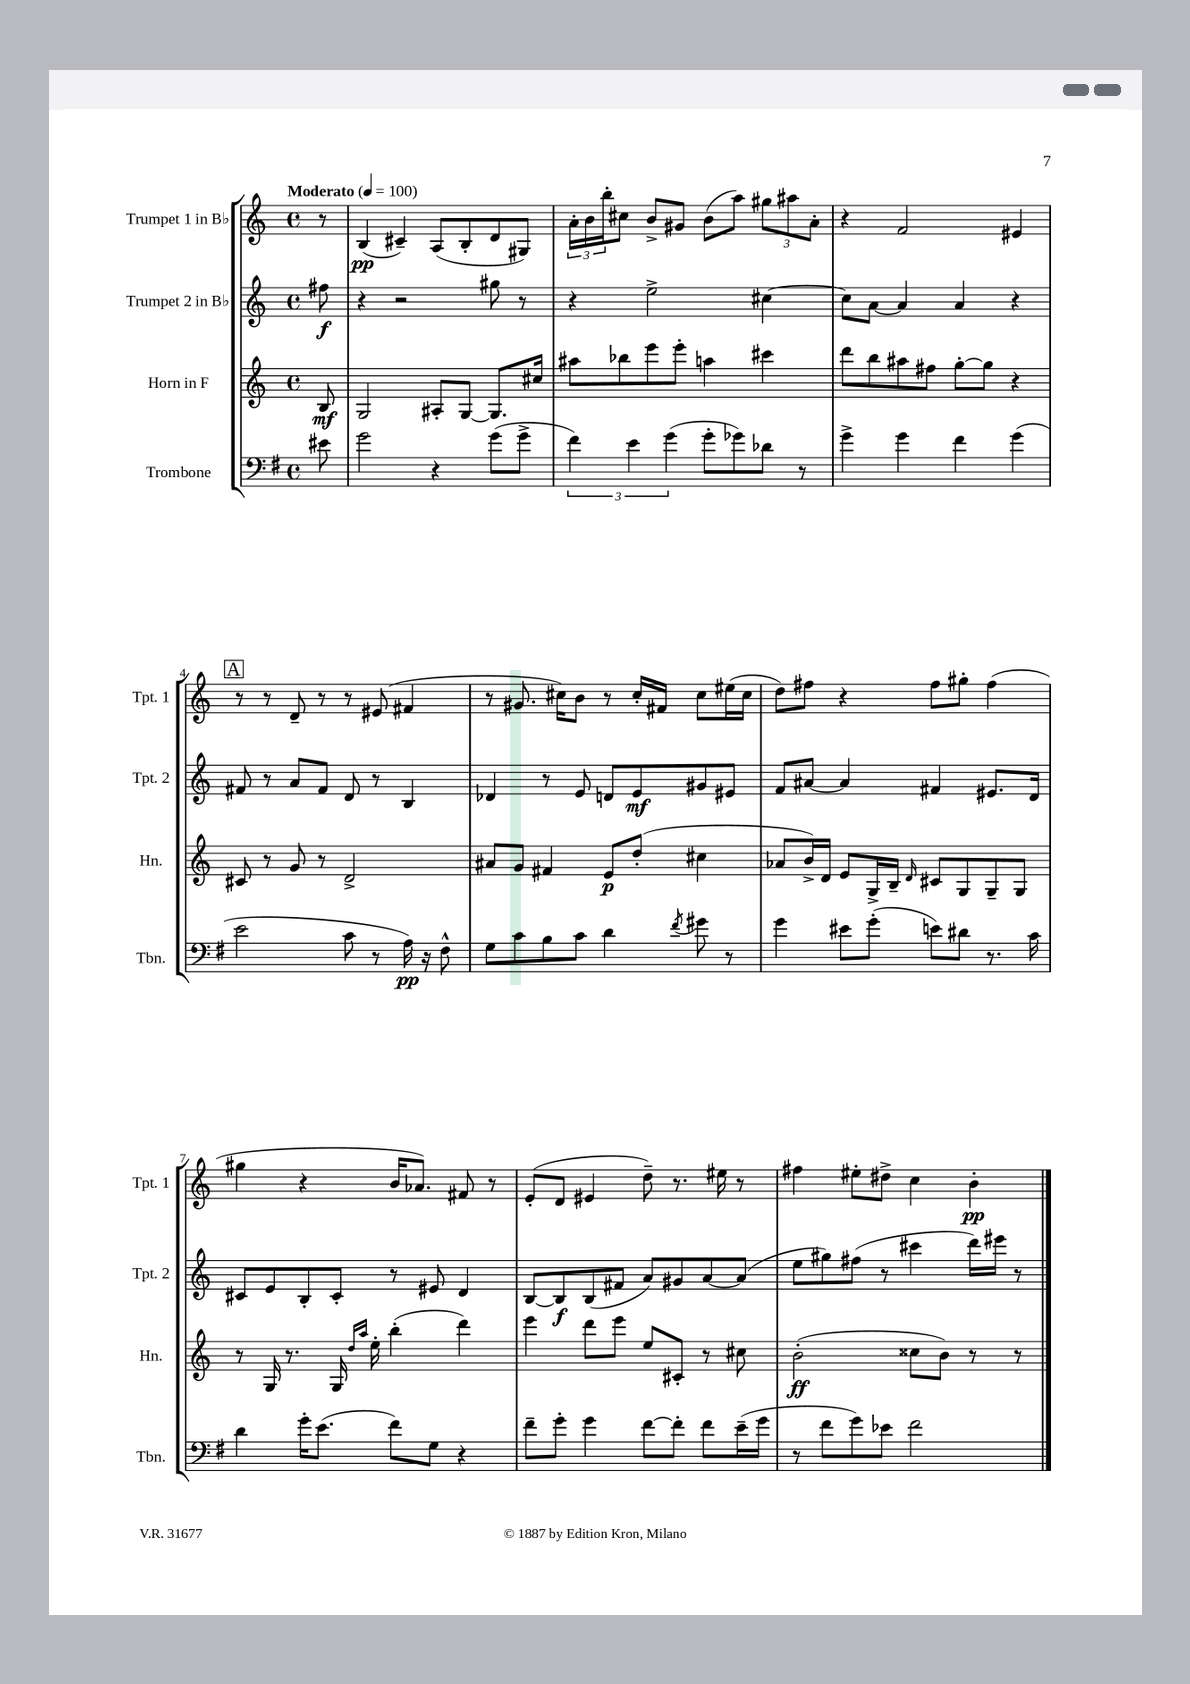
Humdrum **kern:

**kern	**kern	**kern	**kern
*staff4	*staff3	*staff2	*staff1
*clefF4	*clefG2	*clefG2	*clefG2
*k[f#]	*k[]	*k[]	*k[]
*M4/4	*M4/4	*M4/4	*M4/4
*met(c)	*met(c)	*met(c)	*met(c)
*MM100	*MM100	*MM100	*MM100
8e#	8B	8ff#	8r
=	=	=	=
2g	2G	4r	(4B
.	.	2r	4c#~)
4r	8A#'	.	(8A
.	[8G	.	8B'
(8g	8.G]	8gg#	8d
8g^	.	8r	8G#)
.	16cc#	.	.
=	=	=	=
6f#)	8aa#	4r	24a'
.	.	.	24b
.	.	.	24bb'
.	8bb-	.	8cc#
6e	.	.	.
.	8eee	2ee^	8b^
(6g	.	.	.
.	8eee'	.	8g#
8g'	4aa	.	(8b
8g-)	.	.	8aa)
8d-	4ccc#	[4cc#	12gg#
.	.	.	12aa#
8r	.	.	.
.	.	.	12a'
=	=	=	=
4g^	8ddd	8cc#]	4r
.	8bb	[8a	.
4g	8aa#	4a]	2f
.	8ff#	.	.
4f#	[8gg'	4a	.
.	8gg]	.	.
(4g	4r	4r	4e#
=	=	=	=
2e	8c#	8f#	8r
.	8r	8r	8r
.	8g	8a	8d~
.	8r	8f#	8r
8c	2d^	8d	8r
8r	.	8r	(8e#
16A)	.	4B	4f#
16r	.	.	.
8F#^^	.	.	.
=	=	=	=
8G	8a#	4d-	8r
8c	8g	.	8.g#
8B	4f#	8r	.
.	.	.	16cc#)
8c	.	8e	8b
4d	8e	8d	8r
.	(8dd'	8e	16cc#'
.	.	.	16f#
8qf#	.	.	.
8g#	4cc#	8g#	8cc#
8r	.	8e#	(16ee#
.	.	.	16cc#
=	=	=	=
4g	8a-	8f	8dd)
.	16b^)	[8a#	8ff#
.	16d	.	.
8e#	8e	4a#]	4r
(8g'	16G^	.	.
.	16B~	.	.
.	16qqd	.	.
8e)	8c#	4f#	8ff#
8d#	8G	.	8gg#'
8.r	8G~	8.e#	(4ff#
.	8G	.	.
16c	.	16d	.
=	=	=	=
4d	8r	8c#	4gg#
.	16G	8e	.
.	8.r	.	.
16g'	.	8B'	4r
(8.e	.	.	.
.	16G	8c#'	.
.	16qqdd	.	.
.	16qqaa	.	.
.	16ee'	.	.
8f#)	(4bb'	8r	16b
.	.	.	8.a-)
8G	.	8e#	.
4r	4ddd)	4d	8f#
.	.	.	8r
=	=	=	=
8f#~	4eee	[8B	(8e'
8g'	.	8B]	8d
4g	8ddd	(8B	4e#
.	8eee	8f#	.
[8f#	8ee	8a)	8dd~)
8f#']	8c#'	8g#	8.r
8f#	8r	[8a	.
.	.	.	16ee#
(16e~	8cc#	(8a]	8r
16g	.	.	.
=	=	=	=
8r	(2b'	8ee	4ff#
8f#	.	8gg#)	.
8g)	.	(8ff#	8ee#'
8e-	.	8r	8dd#^
2f#	8cc##	4ccc#	4cc
.	8b)	.	.
.	8r	16ddd)	4b'
.	.	16eee#	.
.	8r	8r	.
==	==	==	==
*-	*-	*-	*-
